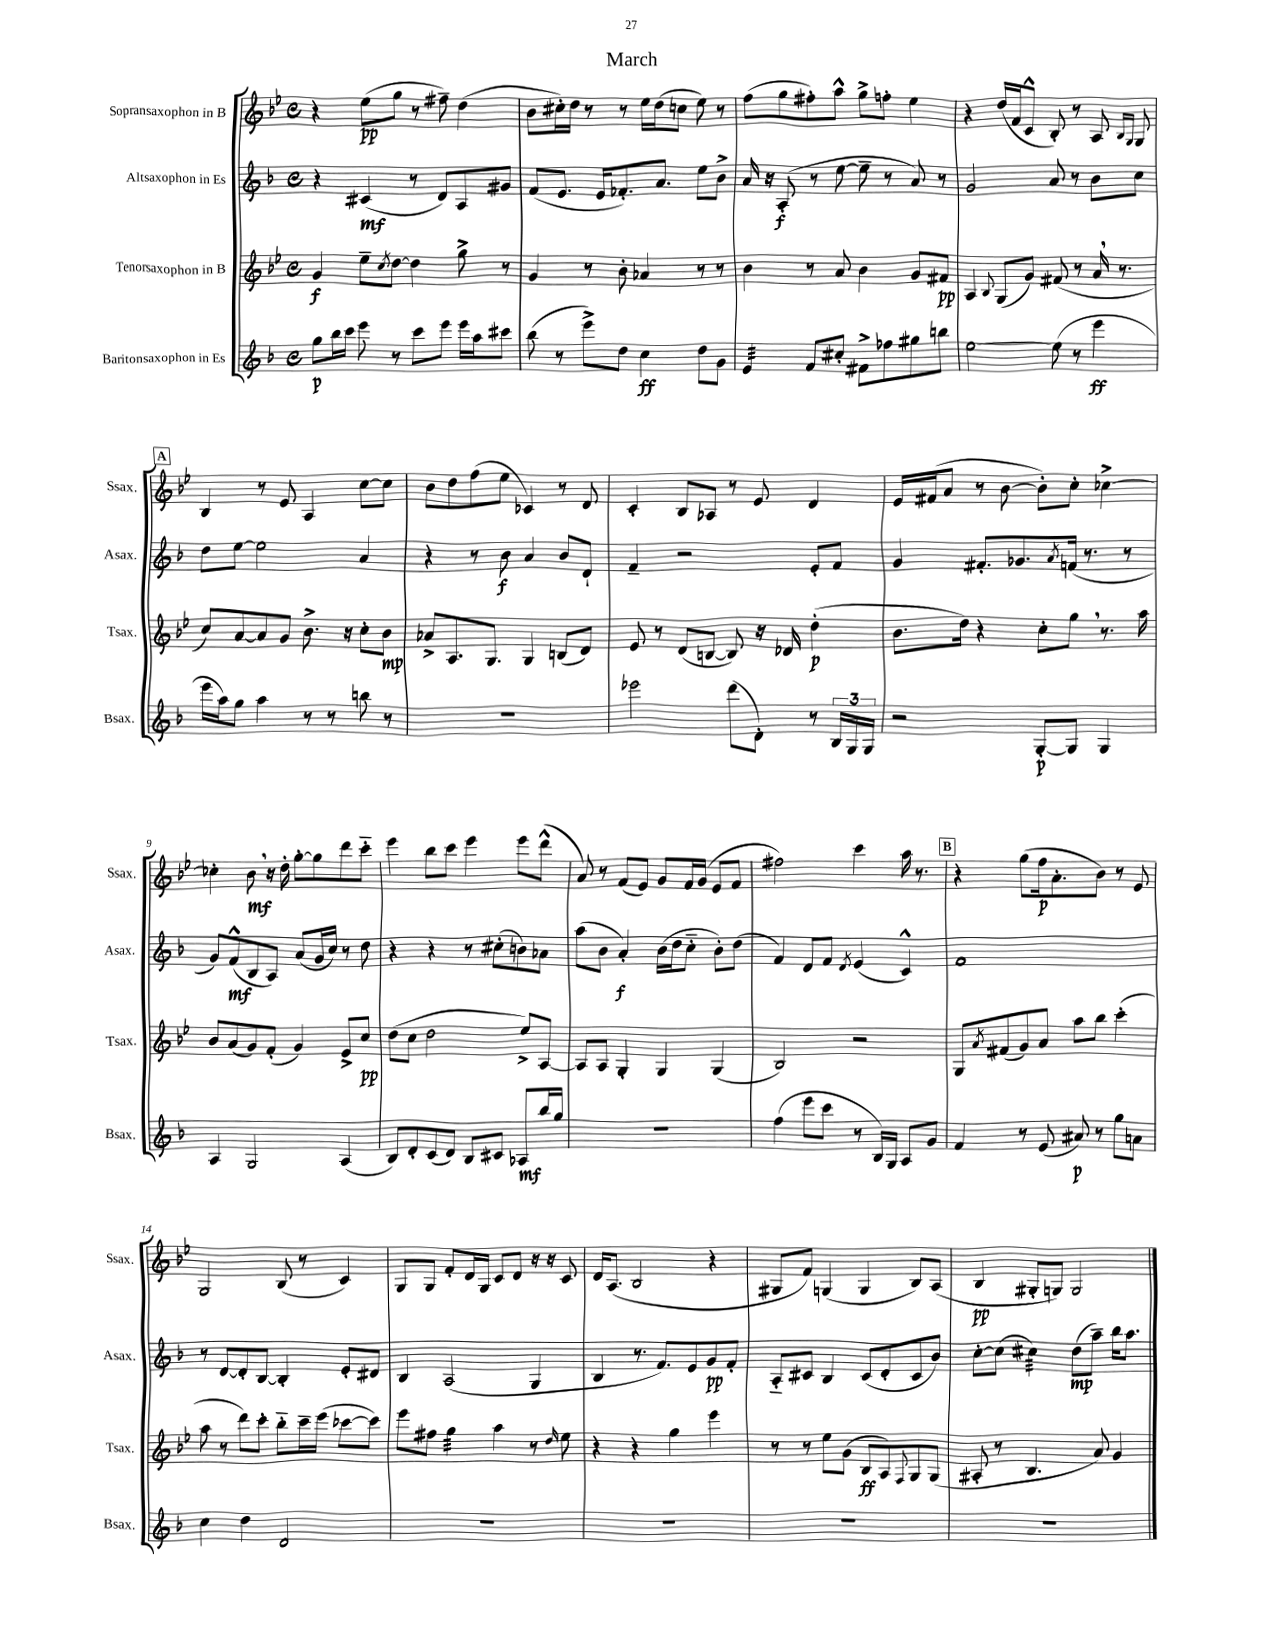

**kern	**kern	**kern	**kern
*staff4	*staff3	*staff2	*staff1
*clefG2	*clefG2	*clefG2	*clefG2
*k[b-]	*k[b-e-]	*k[b-]	*k[b-e-]
*M4/4	*M4/4	*M4/4	*M4/4
*met(c)	*met(c)	*met(c)	*met(c)
8gg	4g	4r	4r
16bb-	.	.	.
16ccc	.	.	.
8eee	8ee-~	(4c#	(8ee-
.	8qcc	.	.
8r	[8dd	.	8gg
8ccc	4dd]	8r	8r
8eee	.	8d)	8ff#~)
16eee	8gg^	8A	(4dd
16aa	.	.	.
8ccc#	8r	8g#	.
=	=	=	=
(8bb-	4g	(8f	8b-
8r	.	8.e	16cc#')
.	.	.	16dd
8eee^)	8r	.	8r
.	.	16e	.
8dd	8b-'	8.f-')	8r
4cc	4a-	.	16ee-
.	.	8.a	(16dd
.	.	.	8cc
8dd	8r	8ee	8ee-)
8g	8r	8b-^	8r
=	=	=	=
4e	4b-	16a	(8ff
.	.	16r	.
.	.	(8A'	8gg
8f	8r	8r	8ff#')
8cc#'	8a	[8ee	8aa^^
8f#^	4b-	8ee~]	8gg^
8ff-	.	8r	8ff'
8gg#	8g	8a)	4ee-
8bb	8f#	8r	.
=	=	=	=
[2ee	4A	2g	4r
.	8qqB-	.	.
.	(8G	.	(16dd
.	.	.	16f
.	8g)	.	8c^^
(8ee]	(8f#	8a	8B-')
8r	8r	8r	8r
4eee	16a	8b-	8A
.	8.r	.	.
.	.	.	16qqB-
.	.	.	16qqG
.	.	8cc	8G
=	=	=	=
16eee	8cc)	8dd	4B-
16aa)	.	.	.
8gg	[8a	[8ee	.
4aa	8a]	2ee]	8r
.	8g	.	8e-
8r	8.b-^	.	4A
8r	.	.	.
.	16r	.	.
8bb	8cc'	4a	[8cc
8r	8b-	.	8cc]
=	=	=	=
1r	8a-^	4r	8b-
.	8.A	.	8dd
.	.	8r	(8ff
.	8.G	.	.
.	.	8b-	8ee-
.	4G	4a	4c-)
.	(8B	8b-	8r
.	8d)	8d`	8d
=	=	=	=
2eee-	8e-	4f~	4c'
.	8r	.	.
.	(8d	2r	8B-
.	[8B	.	8A-
(8ddd	8B])	.	8r
8d')	16r	.	8e-
.	16d-	.	.
8r	(4dd'	8e'	4d
24B-	.	8f	.
24G	.	.	.
24G	.	.	.
=	=	=	=
2r	8.b-	4g	16e-
.	.	.	(16f#
.	.	.	8a
.	16dd)	.	.
.	4r	8.f#'	8r
.	.	.	[8b-
.	.	8.g-	.
[8G'	8cc'	.	8b-'])
.	.	8qa	.
8G]	8gg	(16f	8cc'
.	.	8.r	.
4G	8.r	.	[4cc-^
.	.	8r	.
.	16aa	.	.
=	=	=	=
4A	8b-	8g)	4cc-']
.	(8a	(8f^^	.
2G	8g)	8B-	8b-
.	(8f'	8A)	16r
.	.	.	16dd'
.	4g)	(8a	[8gg'
.	.	16g	8gg]
.	.	16cc)	.
(4A	8e-^	8r	8ddd
.	8cc	8dd	8ccc'~
=	=	=	=
8B-)	(8dd	4r	4eee-
8d'	8cc	.	.
(8c	2dd	4r	8bb-
8d)	.	.	8ccc
8B-	.	8r	4eee-
8c#	.	(8cc#'	.
8A-	8ee-^)	8b)	8eee-
16bb-	[8A	8a-	(8ddd^^
16gg	.	.	.
=	=	=	=
1r	8A]	(8aa	8a)
.	8A	8b-	8r
.	4G'	4a')	(8f
.	.	.	8e-)
.	4G	(16b-	8g
.	.	16dd	.
.	.	8cc'~	16f
.	.	.	(16g
.	(4G	8b-')	8e-
.	.	(8dd	8f
=	=	=	=
(4ff	2B-)	4f)	2ff#)
8eee	.	8d	.
8ccc	.	8f	.
.	.	8qd	.
8r	2r	(4e	4ccc
16B-)	.	.	.
16G	.	.	.
8A	.	4c^^)	16aa
.	.	.	8.r
8g	.	.	.
=	=	=	=
4f	8G	1f	4r
.	8qa	.	.
.	(8f#	.	.
8r	8g)	.	(8gg
(8e	8a	.	16ff
.	.	.	8.a'
8a#)	8aa	.	.
8r	8bb-	.	8b-)
8gg	(4ccc'	.	8r
8a	.	.	8e-
=	=	=	=
4cc	8aa	8r	2G
.	8r	[8d	.
4dd	8ddd)	8d']	.
.	8ccc'	[8B-	.
2d	8bb-'~	4B-']	(8B-
.	16ccc~	.	8r
.	(16eee-	.	.
.	[8ccc-	8e'	4c)
.	8ccc-])	8d#	.
=	=	=	=
1r	8eee-	4B-	8G
.	8ff#	.	8G
.	4gg	(2A	8f'
.	.	.	16d
.	.	.	16G
.	4aa	.	8c
.	.	.	8d
.	8r	4G	16r
.	.	.	16r
.	16qqdd	.	.
.	8ee-	.	8c
=	=	=	=
1r	4r	4B-	16d
.	.	.	(8.A
.	4r	8.r	2B-
.	.	8.f)	.
.	4gg	.	.
.	.	8e	.
.	4eee-	8g	4r
.	.	8f'	.
=	=	=	=
1r	8r	8A'~	8G#
.	8r	8c#	8f)
.	8ee-	4B-	(4G
.	(8g	.	.
.	8B-	(8c#	4G
.	8A)	8d'	.
.	8qqF	.	.
.	8G	8c#	8B-)
.	(8G	8b-)	(8A
=	=	=	=
1r	8A#'	[8cc'	4B-
.	8r	(8cc]	.
.	4.B-	4cc#)	8G#'
.	.	.	8G)
.	.	(8dd	2G
.	8a)	8aa~)	.
.	4g	16bb-	.
.	.	8.aa	.
==	==	==	==
*-	*-	*-	*-
